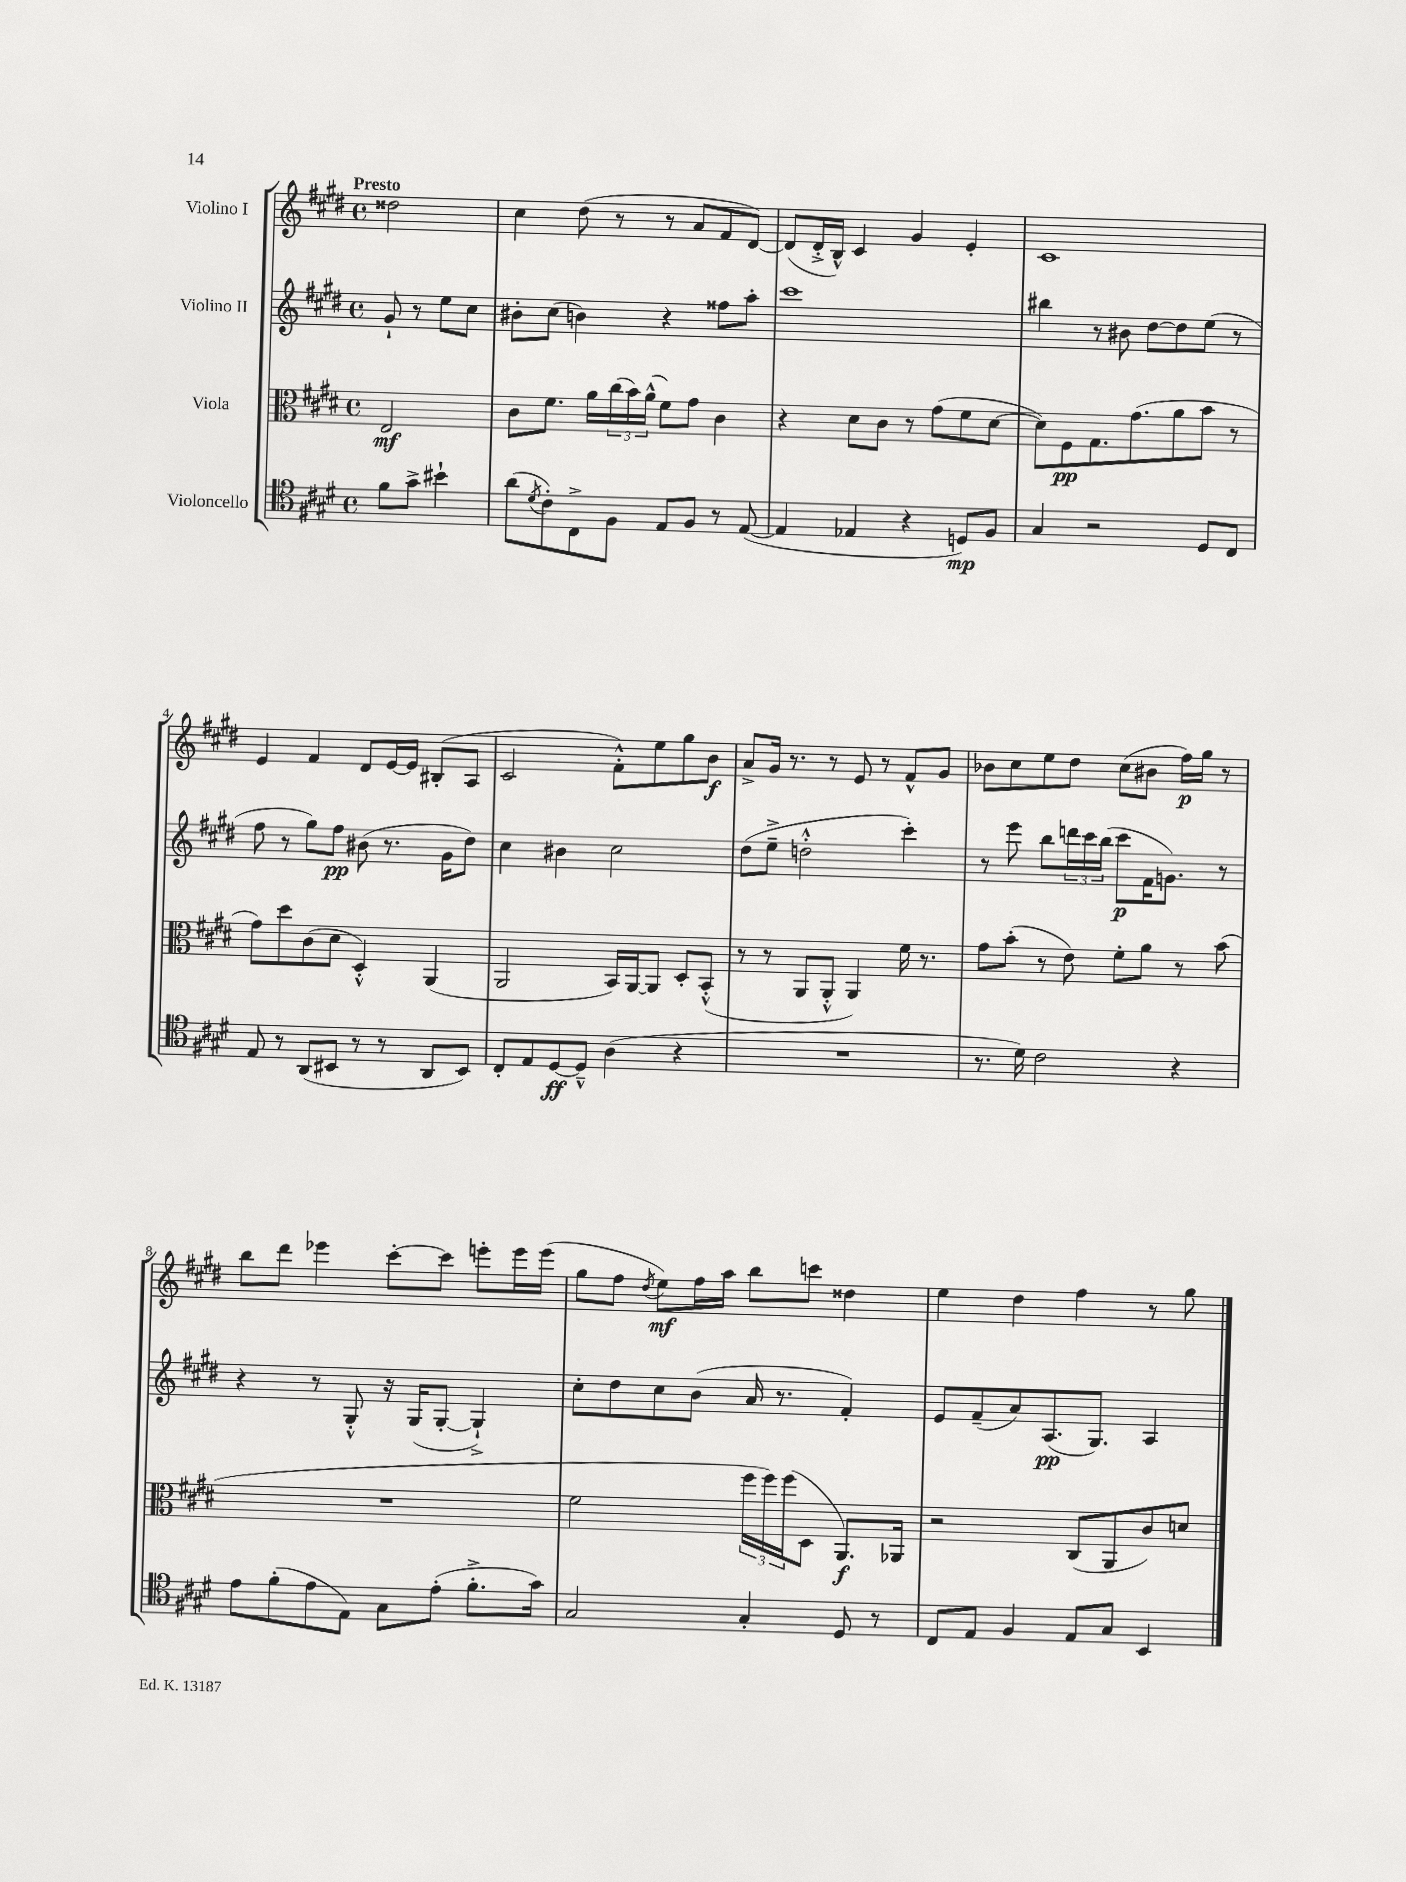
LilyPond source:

<<
\new StaffGroup <<
\new Staff = "s0" \with { instrumentName = "Violino I" } {
    \clef treble \key e \major \defaultTimeSignature \time 4/4 \partial 2 \tempo "Presto"
    disis''2 |
    cis''4 dis''8( r8 r8 a'8 fis'8 dis'8~) |
    dis'8( dis'16-.-> b16-^) cis'4 gis'4 e'4-. |
    cis'1 |
    e'4 fis'4 dis'8 e'16~ e'16 bis8-.( a8 |
    cis'2 fis'8-.-^) e''8 gis''8 b'8\f |
    a'8-> gis'16 r8. r8 e'8 r8 fis'8-^ gis'8 |
    bes'8 cis''8 e''8 dis''8 cis''8( bis'8 fis''16\p) gis''16 r8 |
    b''8 dis'''8 ees'''4 cis'''8~-. cis'''8 e'''8-. e'''16 e'''16( |
    gis''8 fis''8 \acciaccatura { dis''8 } e''8\mf) fis''16 a''16 b''8 c'''8 disis''4 |
    e''4 dis''4 fis''4 r8 gis''8 \bar "|." |
}
\new Staff = "s1" \with { instrumentName = "Violino II" } {
    \clef treble \key e \major \defaultTimeSignature \time 4/4 \partial 2
    gis'8-! r8 e''8 cis''8 |
    bis'8-. cis''8( b'4) r4 fisis''8 a''8-. |
    cis'''1 |
    bis''4 r8 bis'8 dis''8~ dis''8 e''8( r8 |
    fis''8 r8 gis''8) fis''8\pp bis'8( r8. gis'16 dis''8) |
    cis''4 bis'4 cis''2 |
    dis''8( e''8---> d''2-.-^ cis'''4-.) |
    r8 e'''8 b''8 \tuplet 3/2 { d'''16 cis'''16 b''16( } cis'''8\p fis'16 g'8.) r8 |
    r4 r8 gis8-.-^ r16 gis16( gis8~-. gis4-!->) |
    cis''8-. dis''8 cis''8 b'8( a'16 r8. fis'4-.) |
    e'8 fis'8--( a'8) a8.\pp( gis8.) a4 \bar "|." |
}
\new Staff = "s2" \with { instrumentName = "Viola" } {
    \clef alto \key e \major \defaultTimeSignature \time 4/4 \partial 2
    e2\mf |
    cis'8 fis'8. a'16 \tuplet 3/2 { cis''16( b'16) a'16-^( } fis'8) gis'8 cis'4 |
    r4 dis'8 cis'8 r8 gis'8( fis'8 dis'8~ |
    dis'8) fis8\pp gis8. gis'8.( a'8 b'8 r8 |
    gis'8) dis''8 cis'8( dis'8 dis4-.-^) a,4( |
    a,2 b,16) a,16~ a,8 dis8-. b,8-.-^( |
    r8 r8 a,8 a,8-.-^ a,4) fis'16 r8. |
    gis'8 b'8-.( r8 e'8) fis'8-. a'8 r8 b'8( |
    R1 |
    fis'2 \tuplet 3/2 { fis''16 fis''16) fis''16( } dis8 a,8.\f) aes,16 |
    r2 cis8( a,8 cis'8) d'8 \bar "|." |
}
\new Staff = "s3" \with { instrumentName = "Violoncello" } {
    \clef tenor \key e \major \defaultTimeSignature \time 4/4 \partial 2
    fis'8 gis'8-> bis'4-! |
    a'8( \acciaccatura { dis'8 } cis'8-.) cis8-> fis8 e8 fis8 r8 e8~( |
    e4 ees4 r4 d8\mp) fis8 |
    gis4 r2 dis8 cis8 |
    e8 r8 a,8( bis,8 r8 r8 a,8 bis,8) |
    cis8-. e8 dis8~\ff dis8---^ a4( r4 |
    R1 |
    r8. dis'16) cis'2 r4 |
    e'8 fis'8-.( e'8 e8) gis8 e'8-.( fis'8.-.-> gis'16) |
    gis2 gis4-. dis8 r8 |
    cis8 e8 fis4 e8 gis8 b,4 \bar "|." |
}
>>
>>
